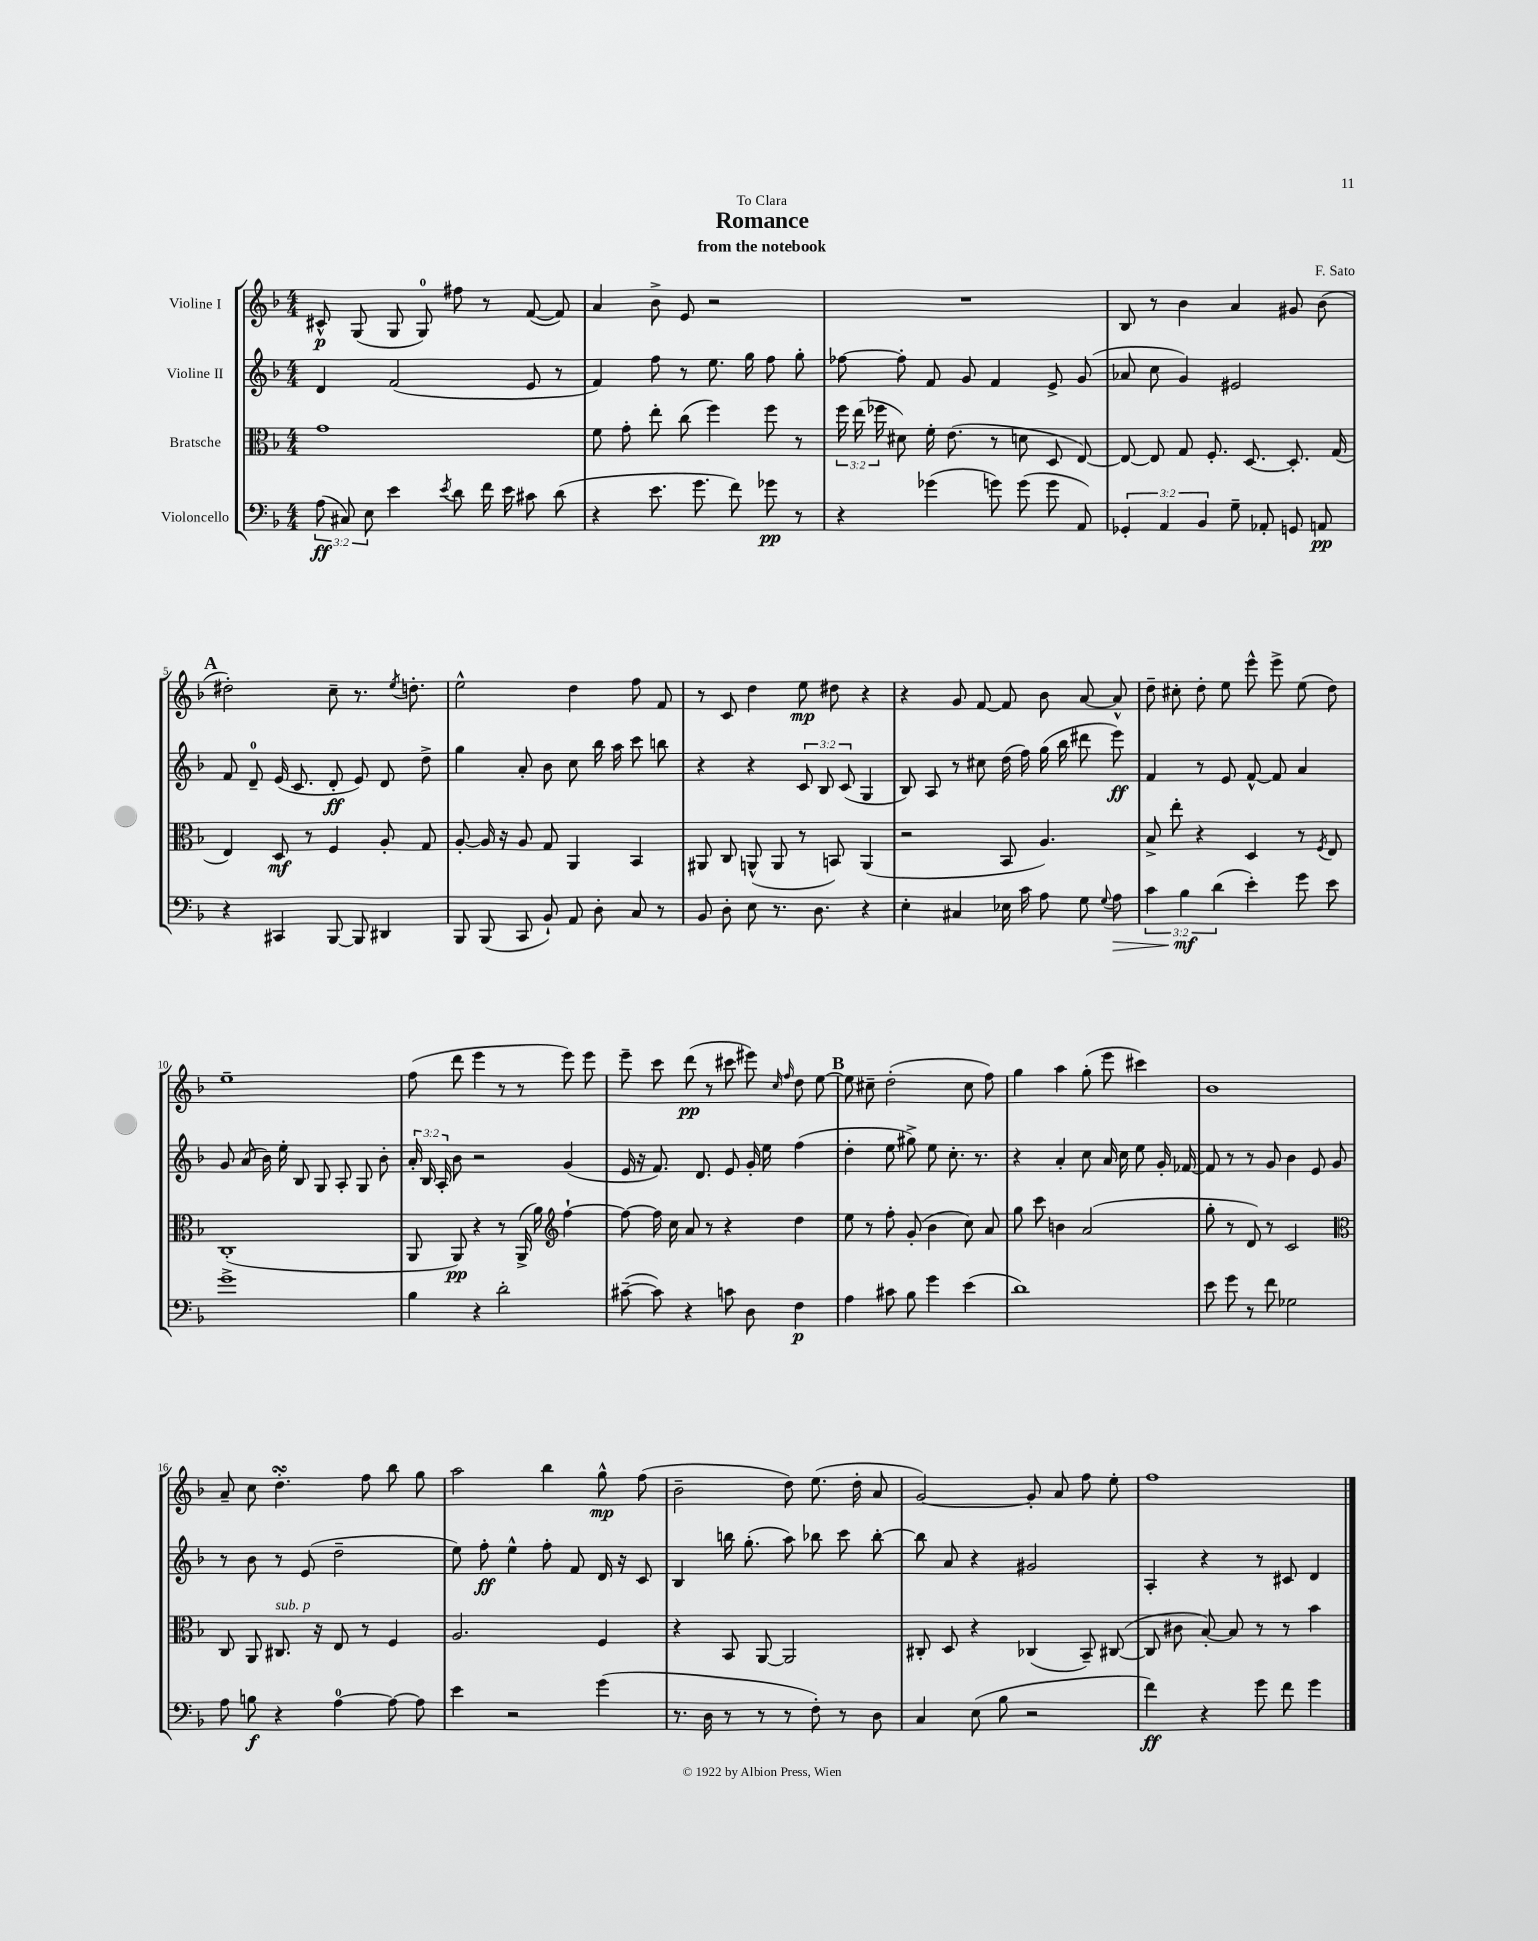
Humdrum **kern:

**kern	**kern	**kern	**kern
*staff4	*staff3	*staff2	*staff1
*clefF4	*clefC3	*clefG2	*clefG2
*k[b-]	*k[b-]	*k[b-]	*k[b-]
*M4/4	*M4/4	*M4/4	*M4/4
(12A	1g	4d	8c#^^
12C#)	.	.	.
.	.	.	(8G
12E	.	.	.
4e	.	(2f	8G
.	.	.	8G)
8qe	.	.	.
8d	.	.	8ff#
16f	.	.	8r
16e	.	.	.
8c#	.	8e	([8f
(8d	.	8r	8f])
=	=	=	=
4r	8f	4f)	4a
.	8g'	.	.
8.e	8ee'	8ff	8b-^
.	(8cc	8r	8e
8.g	.	.	.
.	4ff)	8.ee	2r
8f)	.	.	.
.	.	16gg	.
8g-	8ff	8ff	.
8r	8r	8gg'	.
=	=	=	=
4r	24ff	[8ff-	1r
.	(24ee	.	.
.	24ff-	.	.
.	8d#)	8ff-']	.
(4g-	16f'	8f	.
.	(8.e	.	.
.	.	8g	.
8g)	8r	4f	.
(8g	8d	.	.
8g	8D	8e^	.
8AA)	[8E)	(8g	.
=	=	=	=
6GG-'	8E_	8a-	8B-
.	8E]	8cc	8r
6AA	.	.	.
.	8G	4g)	4b-
6BB-	.	.	.
.	8.F'	.	.
8G~	.	2e#	4a
.	[8.D	.	.
8AA-'	.	.	.
8GG	8.D']	.	8g#
8AA	.	.	(8b-
.	(16G	.	.
=	=	=	=
4r	4E)	8f	2dd#')
.	.	8d~	.
4CC#	8D	(16e	.
.	.	8.c	.
.	8r	.	.
[8BBB-	4F	8d'	8cc~
8BBB-]	.	8e)	8.r
4DD#	8A'	8d	.
.	.	.	8qee
.	.	.	8.dd'
.	8G	8dd^	.
=	=	=	=
8BBB-	[8A'	4gg	2ee^^
(8BBB-	16A]	.	.
.	16r	.	.
8CC	8A	8a'	.
8BB-`)	8G	8b-	.
8AA	4AA	8cc	4dd
8D'	.	16bb-	.
.	.	16aa	.
8C	4BB-	8ccc	8ff
8r	.	8bb	8f
=	=	=	=
8BB-	8AA#	4r	8r
8D'	8C	.	8c
8E	(8AA^^	4r	4dd
8.r	8AA	.	.
.	8r	12c	8ee
8.D	.	.	.
.	.	12B-	.
.	8BB)	.	8dd#
.	.	(12c	.
4r	(4AA	4G	4r
=	=	=	=
4E'	2r	8B-)	4r
.	.	8A	.
4C#	.	8r	8g
.	.	8cc#	[8f
16E-	8BB-	(16dd	8f]
16c	.	16ff)	.
8A	4.A)	(16gg	8b-
.	.	16bb-	.
8G	.	8ddd#	[8a
8qqG	.	.	.
8A	.	8eee)	8a^^]
=	=	=	=
6c	8B-^	4f	8dd~
.	8ee'	.	8cc#'
6B-	.	.	.
.	4r	8r	8dd'
(6d	.	.	.
.	.	8e	8ee
4e')	4D	[8f^^	8eee^^
.	.	8f]	8eee^
8g	8r	4a	(8ee
.	8qF	.	.
8e	8E	.	8dd)
=	=	=	=
1g^	(1C'	8g	1ee~
.	.	(8a	.
.	.	16b-)	.
.	.	16ee'	.
.	.	8B-	.
.	.	8G	.
.	.	8A'	.
.	.	8G	.
.	.	8b-'	.
=	=	=	=
4B-	8AA	24a'	(8ff
.	.	24B-	.
.	.	24A'	.
.	8AA)	8b-	8ddd
4r	4r	2r	4eee
2d'	8r	.	8r
.	(16AA^	.	8r
.	16a)	.	.
*	*clefG2	*	*
.	[4ff`	(4g	8eee)
.	.	.	8eee
=	=	=	=
([8c#~	8ff_	16e	8eee~
.	.	16r	.
8c#])	16ff]	8.f)	8ccc
.	16cc	.	.
4r	8a	.	(8ddd
.	.	8.d	.
.	8r	.	8r
8c	4r	8e	8ccc#
8D	.	16g'	8eee#)
.	.	16ee	.
.	.	.	16qqcc
.	.	.	16qqff
4F	4dd	(4ff	8dd
.	.	.	[8ee
=	=	=	=
4A	8ee	4dd'	8ee]
.	8r	.	8cc#~
8c#	8ff'	8ee	(2dd'
8B-	(8g'	8gg#^)	.
4g	4b-	8ee	.
.	.	8.cc'	.
(4e	8cc)	.	8cc#
.	.	8.r	.
.	8a	.	8ff)
=	=	=	=
1d)	8gg	4r	4gg
.	8ccc	.	.
.	4b	4a'	4aa
.	(2a	8cc	(8gg'
.	.	16a	8eee
.	.	16cc	.
.	.	8ee	4ccc#)
.	.	16g'	.
.	.	[16f-	.
=	=	=	=
8e	8gg'	8f-]	1b-
8g	8r	8r	.
8r	8d)	8r	.
8f	8r	8g	.
2G-	2c	4b-	.
.	.	8e	.
.	.	8g	.
=	=	=	=
*	*clefC3	*	*
8A	8C	8r	8a~
8B	8AA	8b-	8cc
4r	8.C#	8r	4.dd'
.	.	(8e	.
.	16r	.	.
[4A	8E	2dd~	.
.	8r	.	8ff
8A_	4F	.	8bb-
8A]	.	.	8gg
=	=	=	=
4e	2.A	8ee)	2aa
.	.	8ff'	.
2r	.	4ee^^	.
.	.	8ff'	4bb-
.	.	8f	.
(4g	4F	16d	8gg^^
.	.	16r	.
.	.	8c	(8ff
=	=	=	=
8.r	4r	4B-	2b-~
16D	.	.	.
8r	8BB-	16bb	.
.	.	(8.gg'	.
8r	[8AA	.	.
8r	2AA]	8aa)	8dd)
8F')	.	8bb-	(8.ee
8r	.	8ccc	.
.	.	.	16dd'
8D	.	[8bb-'	8a
=	=	=	=
4C	8C#'	8bb-]	[2g)
.	8D	8a	.
(8E	4r	4r	.
8B-	.	.	.
2r	(4C-	2g#	8g']
.	.	.	8a
.	8BB-~)	.	8ff
.	([8C#	.	8ee'
=	=	=	=
4f)	8C#]	4A'	1ff
.	8c#	.	.
4r	[8B-')	4r	.
.	8B-]	.	.
8g	8r	8r	.
8f	8r	8c#	.
4g	4b-	4d	.
==	==	==	==
*-	*-	*-	*-
